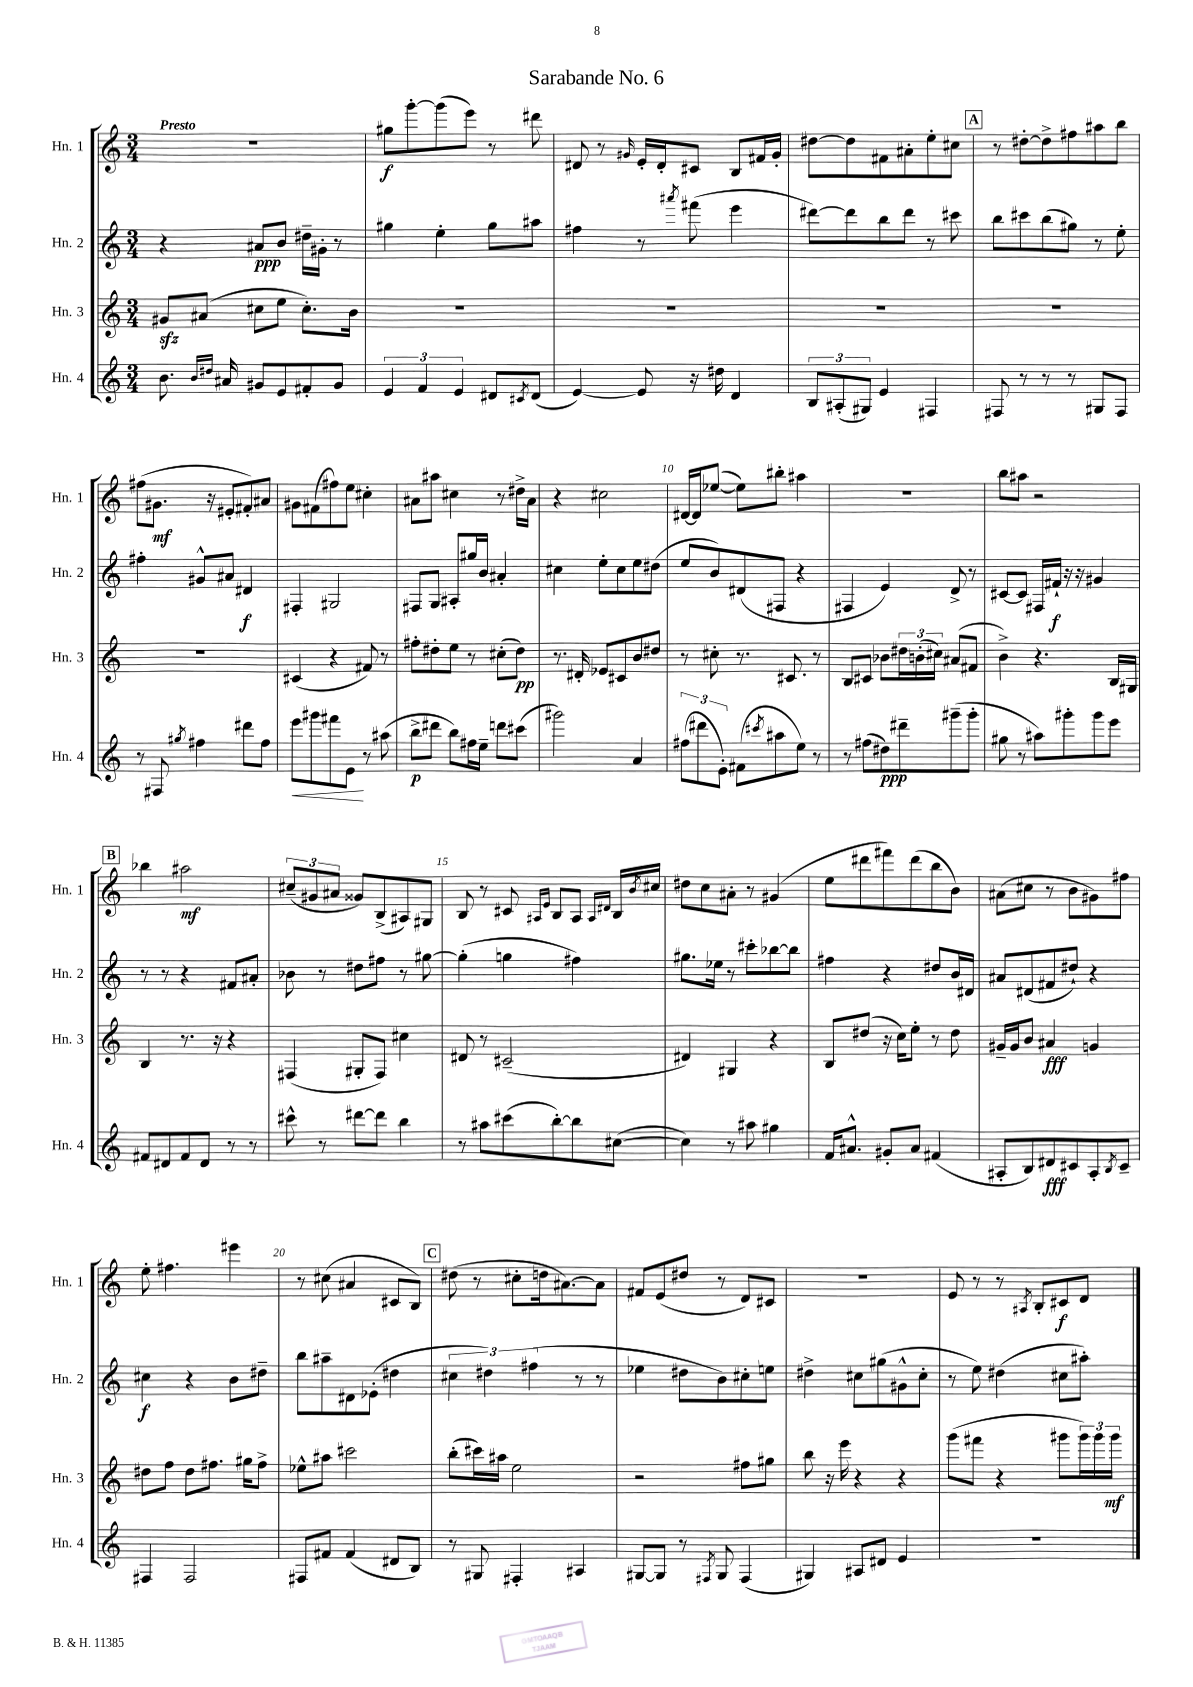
\header { title = "Sarabande No. 6" }
<<
\new StaffGroup <<
\new Staff = "s0" \with { instrumentName = "Hn. 1" shortInstrumentName = "Hn. 1" } {
    \clef treble \key c \major \numericTimeSignature \time 3/4 \tempo "Presto"
    R2. |
    gis''8\f g'''8~-. g'''8( e'''8) r8 dis'''8 |
    dis'8 r8 \grace { gis'16 } e'16-. dis'16-. cis'8 b8 fis'16 gis'16-. |
    dis''8~ dis''8 fis'8 ais'8-. e''8-. cis''8 |
    \mark \markup { \box "A" } r8 dis''8~-. dis''8-> fis''8 ais''8 b''8 |
    fis''8( gis'8.\mf r16 eis'8-. fis'8-.) ais'8 |
    gis'8 fis'8( fis''8) e''8 cis''4-. |
    ais'8 ais''8 cis''4 r8 dis''16-> ais'16 |
    r4 cis''2 |
    dis'16~ dis'16 ees''8~( ees''8) bis''8-. ais''4 |
    R2. |
    b''8 ais''8 r2 |
    \mark \markup { \box "B" } bes''4 ais''2\mf |
    \tuplet 3/2 { cis''8--( gis'8 ais'8 } gisis'8) b8->( ais8) gis8 |
    b8 r8 cis'8 \grace { ais16 e'16 } b8 ais8 \grace { ais16 dis'16 } b16 \acciaccatura { b'8 } cis''16 |
    dis''8 c''8 ais'8-. r8 gis'4( |
    e''8 dis'''8 fis'''8) dis'''8( b''8 b'8) |
    ais'8( cis''8 r8 b'8 gis'8) fis''8 |
    e''8-. fis''4. eis'''4 |
    r8 cis''8( ais'4 cis'8 b8) |
    \mark \markup { \box "C" } dis''8( r8 cis''8-. d''16 ais'8.~) ais'8 |
    fis'8 e'8( dis''8 r8 d'8) cis'8 |
    R2. |
    e'8 r8 r8 \acciaccatura { ais8 } b8-. cis'8\f d'8 \bar "|." |
}
\new Staff = "s1" \with { instrumentName = "Hn. 2" shortInstrumentName = "Hn. 2" } {
    \clef treble \key c \major \numericTimeSignature \time 3/4
    r4 ais'8\ppp b'8 dis''16-- gis'16-. r8 |
    gis''4 e''4-. gis''8 ais''8 |
    fis''4 r8 \acciaccatura { ais'''8 } fis'''8( e'''4 |
    dis'''8~) dis'''8 b''8 dis'''8 r8 cis'''8 |
    \mark \markup { \box "A" } b''8 cis'''8 b''8( gis''8) r8 e''8-. |
    fis''4-. gis'8-^ ais'8 dis'4\f |
    fis4-. gis2 |
    fis8 g8 ais8-. gis''16 b'16 ais'4-. |
    cis''4 e''8-. cis''8 e''8 dis''8( |
    e''8 b'8) dis'8( fis8 r4 |
    fis4 e'4) d'8-> r8 |
    cis'8~ cis'8 fis16 fis'16-!\f r16 r16 gis'4 |
    \mark \markup { \box "B" } r8 r8 r4 fis'8 ais'8-. |
    bes'8 r8 dis''8 fis''8 r8 gis''8~ |
    gis''4-.( g''4 fis''4) |
    gis''8. ees''16 r8 cis'''8-. bes''8~ bes''8 |
    fis''4 r4 dis''8 b'16 dis'16 |
    ais'8 dis'8( fis'8 dis''8-!) r4 |
    cis''4\f r4 b'8 dis''8-- |
    b''8 ais''8-- dis'8 ees'8-.( dis''4 |
    \mark \markup { \box "C" } \tuplet 3/2 { cis''4 dis''4) fis''4( } r8 r8 |
    ees''4 dis''8 b'8) cis''8-. e''8 |
    dis''4-> cis''8 gis''8( gis'8-^ cis''8-. |
    r8 e''8) dis''4( cis''8 ais''8-.) \bar "|." |
}
\new Staff = "s2" \with { instrumentName = "Hn. 3" shortInstrumentName = "Hn. 3" } {
    \clef treble \key c \major \numericTimeSignature \time 3/4
    gis'8\sfz ais'8( cis''8 e''8 cis''8.-.) b'16 |
    R2. |
    R2. |
    R2. |
    \mark \markup { \box "A" } R2. |
    R2. |
    cis'4( r4 fis'8) r8 |
    fis''8-. dis''8-. e''8 r8 cis''8-.( dis''8\pp) |
    r8. dis'16-. ees'8 cis'8 b'8 dis''8 |
    r8 cis''8-. r8. cis'8. r8 |
    b8 cis'8 bes'8 \tuplet 3/2 { dis''16 b'16-.( cis''16) } ais'8( fis'8 |
    b'4->) r4. b16 gis16 |
    \mark \markup { \box "B" } b4 r8. r16 r4 |
    fis4( gis8-. fis8) cis''4 |
    dis'8 r8 cis'2--( |
    dis'4) gis4 r4 |
    b8 dis''8( r16 c''16) e''8-. r8 dis''8 |
    gis'16-- gis'16 b'8 ais'4\fff g'4 |
    dis''8 f''8 dis''8 fis''8. gis''16 fis''8-> |
    ees''8-^ ais''8 cis'''2 |
    \mark \markup { \box "C" } b''8-.( cis'''16) ais''16 e''2 |
    r2 fis''8 gis''8 |
    b''8 r16 e'''16 r4 r4 |
    g'''8( fis'''8 r4 gis'''8 \tuplet 3/2 { gis'''16) gis'''16 gis'''16\mf } \bar "|." |
}
\new Staff = "s3" \with { instrumentName = "Hn. 4" shortInstrumentName = "Hn. 4" } {
    \clef treble \key c \major \numericTimeSignature \time 3/4
    b'8. \grace { b'16 dis''16 } ais'16 gis'8 e'8 fis'8-. gis'8 |
    \tuplet 3/2 { e'4 f'4 e'4 } dis'8 \acciaccatura { cis'8 } dis'8( |
    e'4~) e'8 r16 dis''16 d'4 |
    \tuplet 3/2 { b8 ais8-.( gis8) } e'4 fis4 |
    \mark \markup { \box "A" } fis8 r8 r8 r8 gis8 fis8 |
    r8 fis8 \acciaccatura { gis''8 } fis''4 dis'''8 fis''8 |
    e'''8\< gis'''8 fis'''8 e'8\! r8 ais''8( |
    b''8->\p dis'''8 b''8) fis''16 e''16-- d'''8 cis'''8( |
    gis'''2) a'4 |
    \tuplet 3/2 { fis''8( dis'''8 e'8-.) } fis'8( \acciaccatura { cis'''8 } ais''8 e''8) r8 |
    r8 fis''8( dis''8\ppp) dis'''8-- gis'''8--( gis'''8-. |
    gis''8 r8 ais''8) gis'''8-. gis'''8 e'''8 |
    \mark \markup { \box "B" } fis'8 dis'8 fis'8 dis'8 r8 r8 |
    cis'''8-^ r8 dis'''8~ dis'''8 b''4 |
    r8 ais''8 cis'''8( b''8~-.) b''8 cis''8~( |
    cis''4) r8 ais''8 gis''4 |
    f'16 ais'8.-^ gis'8-. ais'8 fis'4( |
    ais8-. b8) dis'8\fff cis'8 ais8-. \acciaccatura { b8 } cis'8-- |
    fis4 fis2 |
    fis8 fis'8 fis'4( dis'8 b8) |
    \mark \markup { \box "C" } r8 gis8 fis4-. ais4 |
    gis8~ gis8 r8 \acciaccatura { fis8 } gis8 fis4( |
    gis4) ais8 dis'8 e'4 |
    R2. \bar "|." |
}
>>
>>
\layout { \context { \Score \override BarNumber.break-visibility = ##(#f #t #t) barNumberVisibility = #(every-nth-bar-number-visible 5) } }
